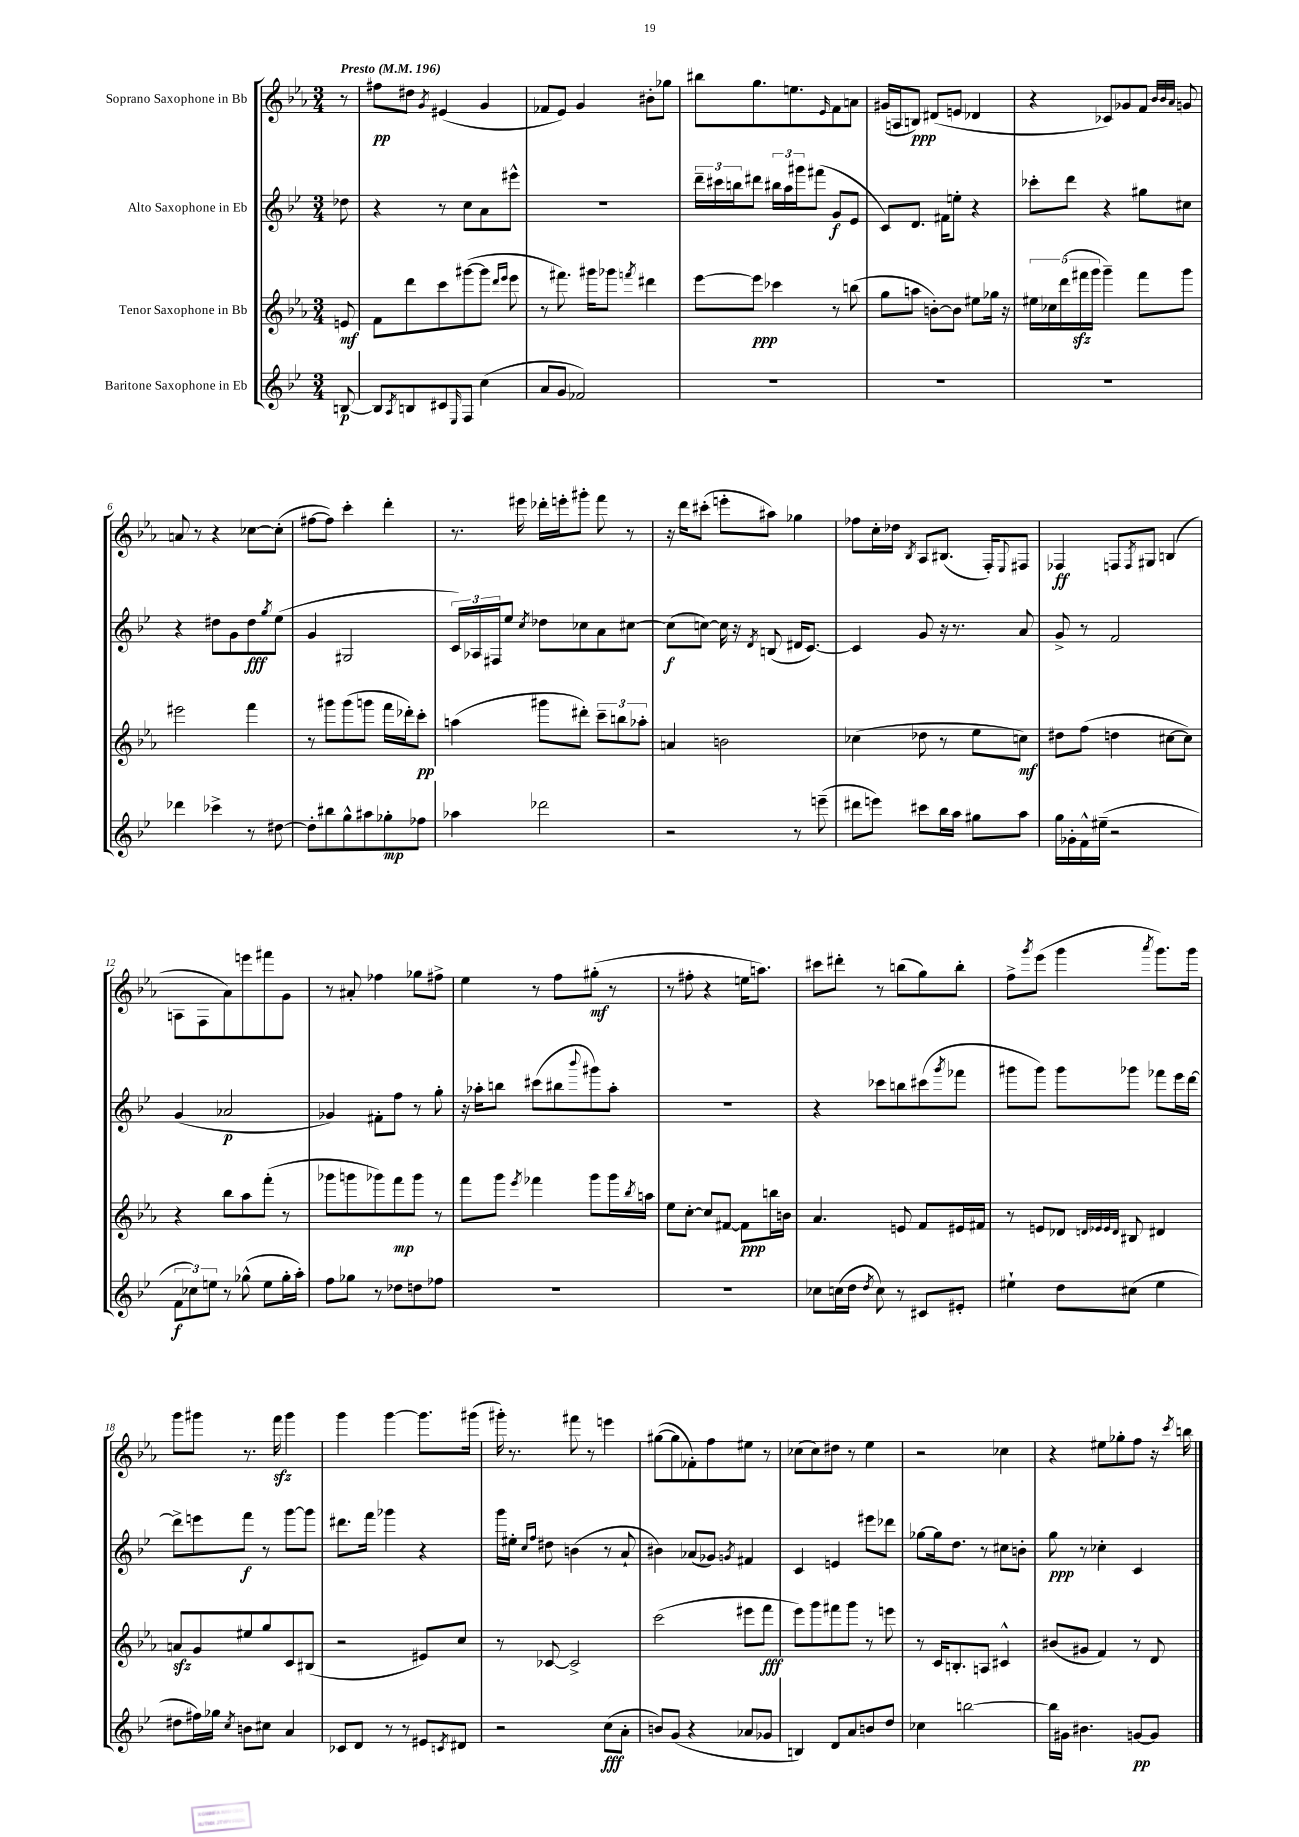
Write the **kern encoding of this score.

**kern	**dynam	**kern	**dynam	**kern	**dynam	**kern	**dynam
*part4	*part4	*part3	*part3	*part2	*part2	*part1	*part1
*staff4	*staff4	*staff3	*staff3	*staff2	*staff2	*staff1	*staff1
*I"Baritone Saxophone in Eb	*	*I"Tenor Saxophone in Bb	*	*I"Alto Saxophone in Eb	*	*I"Soprano Saxophone in Bb	*
*clefG2	*	*clefG2	*	*clefG2	*	*clefG2	*
*k[b-e-]	*	*k[b-e-a-]	*	*k[b-e-]	*	*k[b-e-a-]	*
*M3/4	*	*M3/4	*	*M3/4	*	*M3/4	*
*MM196	*	*MM196	*	*MM196	*	*MM196	*
=	=	=	=	=	=	=	=
!	!	!	!	!	!	!LO:TX:a:B:t=Presto	!
[8Bn/	p	8en/	mf	8dd-X\	.	8r	.
=1	=1	=1	=1	=1	=1	=1	=1
8B/L]	.	8f\L	.	4r	.	8ff#X\L	pp
8qA/	.	.	.	.	.	.	.
8Bn/	.	8ddd\	.	.	.	8dd#X\J	.
.	.	.	.	.	.	8qg/	.
8c#X/	.	8ccc\	.	8r	.	(4e#X/	.
16qqE-/	.	.	.	.	.	.	.
8F/J	.	([8ggg#X\	.	8cc\L	.	.	.
(4cc\	.	8ggg#\J]	.	8a\	.	4g/	.
.	.	16qqddd/LL	.	.	.	.	.
.	.	16qqeee-/JJ	.	.	.	.	.
.	.	8eee-\	.	8eee#X^^\J	.	.	.
=2	=2	=2	=2	=2	=2	=2	=2
8a/L	.	8r	.	2.r	.	8f-X/L	.
8g/J	.	8.fff#X\)	.	.	.	8e-/J)	.
2f-X/)	.	.	.	.	.	4g/	.
.	.	16ggg#X\KL	.	.	.	.	.
.	.	8ggg-X\J	.	.	.	.	.
.	.	8qfffn/	.	.	.	.	.
.	.	4ddd#X\	.	.	.	8b#X'\L	.
.	.	.	.	.	.	8gg-X\J	.
=3	=3	=3	=3	=3	=3	=3	=3
2.r	.	[8eee-\L	.	24ddd~\LL	.	8bb#X\L	.
.	.	.	.	24ccc#X\	.	.	.
.	.	.	.	24bbn\J	.	.	.
.	.	8eee-\J]	ppp	8ddd#X\J	.	8.gg\	.
.	.	4ccc-X\	.	24bb#X\LL	.	.	.
.	.	.	.	24aa\	.	.	.
.	.	.	.	.	.	8.een\	.
.	.	.	.	24ggg#X\J	.	.	.
.	.	.	.	(8fff#X\J	.	.	.
.	.	.	.	.	.	16qqe-/	.
.	.	8r	.	8g/L	f	8f\	.
.	.	(8bbn\	.	8e-/J	.	8an\J	.
=4	=4	=4	=4	=4	=4	=4	=4
2.r	.	8gg\L	.	8c/L)	.	(16g#X/LL	.
.	.	.	.	.	.	16An/J	.
.	.	8aan\J	.	8.d/J	.	8Bn/J)	ppp
.	.	[8bn'\L)	.	.	.	(8d#X/L	.
.	.	.	.	16f#X\KL	.	.	.
.	.	8b\J]	.	8een'\J	.	8en/J	.
.	.	8ee#X\L	.	4r	.	4d-X/	.
.	.	16gg-X\Jk	.	.	.	.	.
.	.	16r	.	.	.	.	.
=5	=5	=5	=5	=5	=5	=5	=5
2.r	.	20ee#X\LL	.	8ccc-X'\L	.	4r	.
.	.	20cc-X\	.	.	.	.	.
.	.	(20ddd\	.	.	.	.	.
.	.	.	.	8ddd\J	.	.	.
.	.	20fff#Xzz\	.	.	.	.	.
.	.	20ggg\JJ	.	.	.	.	.
.	.	4ggg~\)	.	4r	.	8c-X/L)	.
.	.	.	.	.	.	8g-X/	.
.	.	8fff#\L	.	8gg#X\L	.	8f/J	.
.	.	.	.	.	.	32qqb-/LLL	.
.	.	.	.	.	.	32qqb-/	.
.	.	.	.	.	.	32qqa-/JJJ	.
.	.	8ggg\J	.	8cc#X\J	.	8gn/	.
!!LO:LB:g=z
=6	=6	=6	=6	=6	=6	=6	=6
4ddd-X\	.	2eee#X\	.	4r	.	8an/	.
.	.	.	.	.	.	8r	.
4ccc-X^\	.	.	.	8dd#X\L	.	4r	.
.	.	.	.	8g\	.	.	.
8r	.	4fff\	.	8dd#\	fff	[8cc-X\L	.
.	.	.	.	8qgg/	.	.	.
[8dd#X\	.	.	.	(8ee-\J	.	(8cc-'\J]	.
=7	=7	=7	=7	=7	=7	=7	=7
8dd#'\L]	.	8r	.	4g/	.	[8ff#X\L	.
8bb#X\	.	8ggg#X\L	.	.	.	8ff#\J])	.
8gg^^\	.	(8ggg#\	.	2G#X/	.	4ccc'\	.
8aa#X\	.	8gggn\J	.	.	.	.	.
8gg-X'\	mp	16fff\LL	.	.	.	4ddd'\	.
.	.	16ddd-X'\J)	.	.	.	.	.
8ff-X\J	.	8ccc'\J	pp	.	.	.	.
=8	=8	=8	=8	=8	=8	=8	=8
4aa-X\	.	(4aan\	.	24c/LL)	.	8.r	.
.	.	.	.	24A-X/	.	.	.
.	.	.	.	24F#X/J	.	.	.
.	.	.	.	8ee-/J	.	.	.
.	.	.	.	.	.	16eee#X\	.
.	.	.	.	8qcc/	.	.	.
2ddd-X\	.	8ggg#X\L	.	8dd-X\L	.	16ddd-X'\LL	.
.	.	.	.	.	.	16eeen'\J	.
.	.	8ddd#X'\J)	.	8cc-X\	.	8ggg#X'\J	.
.	.	12ccc~\L	.	8a\	.	8fff\	.
.	.	12bbn\	.	.	.	.	.
.	.	.	.	[8cc#X\J	.	8r	.
.	.	12aa-X'\J	.	.	.	.	.
=9	=9	=9	=9	=9	=9	=9	=9
2r	.	4an/	.	(8cc#\L]	f	16r	.
.	.	.	.	.	.	16ddd\KL	.
.	.	.	.	[8ccn\J)	.	(8ccc#X'\J	.
.	.	2bn\	.	16cc\]	.	8eeen'\L	.
.	.	.	.	16r	.	.	.
.	.	.	.	8qd/	.	.	.
.	.	.	.	(8Bn/	.	8aa#X\J)	.
8r	.	.	.	16d#X/KL	.	4gg-X\	.
.	.	.	.	[8.c/J)	.	.	.
(8eeen~\	.	.	.	.	.	.	.
=10	=10	=10	=10	=10	=10	=10	=10
8ddd#X\L	.	(4cc-X\	.	4c/]	.	8ff-X\L	.
8eeen\J)	.	.	.	.	.	16cc'\L	.
.	.	.	.	.	.	16dd-X\JJ	.
.	.	.	.	.	.	8qB-/	.
8ccc#X\L	.	8dd-X\	.	8g/	.	8A-/L	.
16bb-\L	.	8r	.	16r	.	(8.B#X/J	.
16aa\JJ	.	.	.	8.r	.	.	.
8gg#X\L	.	8ee-\L	.	.	.	.	.
.	.	.	.	.	.	16F'/KL)	.
.	.	.	.	.	.	8qqE-/	.
8aa\J	.	8ccn\J)	mf	8a/	.	8F#X/J	.
=11	=11	=11	=11	=11	=11	=11	=11
16gg\LL	.	8dd#X\L	.	8g^/	.	4F-X/	ff
16g-X'\	.	.	.	.	.	.	.
16f^^\	.	(8ff\J	.	8r	.	.	.
(16ee#X~\JJ	.	.	.	.	.	.	.
2r	.	4ddn\	.	2f/	.	8Fn/L	.
.	.	.	.	.	.	8qF/	.
.	.	.	.	.	.	8G#X/J	.
.	.	[8cc#X\L	.	.	.	(4Bn/	.
.	.	8cc#\J])	.	.	.	.	.
!!LO:LB:g=z
=12	=12	=12	=12	=12	=12	=12	=12
12f\L	f	4r	.	(4g/	.	8An\L	.
12cc-X\)	.	.	.	.	.	.	.
.	.	.	.	.	.	8F\	.
12een\J	.	.	.	.	.	.	.
8r	.	8bb-\L	.	2a-X/	p	8a-\)	.
(8gg-X^^\	.	8aa-\	.	.	.	8eeen\	.
8ee\L	.	(8fff'\J	.	.	.	8fff#X\	.
16gg-'\L	.	8r	.	.	.	8g\J	.
16aa'\JJ)	.	.	.	.	.	.	.
=13	=13	=13	=13	=13	=13	=13	=13
8ff\L	.	8ggg-X\L	.	4g-X/)	.	8r	.
8gg-X\J	.	8gggn\	.	.	.	8a#X'/	.
8r	.	8ggg-X\)	.	8f#X'\L	.	4ff-X\	.
8dd-X\L	.	8fff\	mp	8ff\J	.	.	.
8ddn\	.	8ggg-\J	.	8r	.	8gg-X\L	.
8ff-X\J	.	8r	.	8gg'\	.	8ff#X^\J	.
=14	=14	=14	=14	=14	=14	=14	=14
2.r	.	8fff\L	.	16r	.	4ee-\	.
.	.	.	.	16aa-X'\KL	.	.	.
.	.	8ggg\J	.	8bbn\J	.	.	.
.	.	8qeee-/	.	.	.	.	.
.	.	4fff-X\	.	(8ccc#X\L	.	8r	.
.	.	.	.	8bb#X\	.	8ff\L	.
.	.	.	.	8qqbbb-/	.	.	.
.	.	8ggg\L	.	8ggg#X\)	.	(8gg#X'\J	mf
.	.	16ggg\L	.	8aa-'\J	.	8r	.
.	.	8qbb-/	.	.	.	.	.
.	.	16aan\JJ	.	.	.	.	.
=15	=15	=15	=15	=15	=15	=15	=15
2.r	.	8ee-\L	.	2.r	.	8r	.
.	.	[8cc'\J	.	.	.	8ff#X'\	.
.	.	8cc/L]	.	.	.	4r	.
.	.	[8f#X/J	.	.	.	.	.
.	.	8f#\L]	ppp	.	.	16een\KL	.
.	.	.	.	.	.	8.aan\J)	.
.	.	16bbn\L	.	.	.	.	.
.	.	16bn\JJ	.	.	.	.	.
=16	=16	=16	=16	=16	=16	=16	=16
8cc-X\L	.	4.a-/	.	4r	.	8ccc#X\L	.
(16ccn\L	.	.	.	.	.	8ddd#X'\J	.
16dd\JJ	.	.	.	.	.	.	.
8qdd/	.	.	.	.	.	.	.
8cc\)	.	.	.	8ccc-X\L	.	8r	.
8r	.	8en/	.	8bbn\	.	(8bbn\L	.
8c#X/L	.	8f/L	.	(8ccc#X\	.	8gg\)	.
.	.	.	.	8qggg/	.	.	.
8e#X'/J	.	16e#X/L	.	8fff-X\J	.	8bb'\J	.
.	.	16f#X/JJ	.	.	.	.	.
=17	=17	=17	=17	=17	=17	=17	=17
4ee#X`\	.	8r	.	8ggg#X\L	.	8ff^\L	.
.	.	.	.	.	.	8qggg/	.
.	.	8en/L	.	8ggg#\J)	.	(8eee-\J	.
8dd\L	.	8d-X/J	.	8ggg#\L	.	4ggg\	.
.	.	32qqdn/LLL	.	.	.	.	.
.	.	32qqe-X/	.	.	.	.	.
.	.	32qqe-/	.	.	.	.	.
.	.	32qqd/JJJ	.	.	.	.	.
(8cc#X\J	.	8B#X/	.	8ggg-X\J	.	.	.
.	.	.	.	.	.	8qaaa-/	.
4ee#\	.	4d#X/	.	8fff-X\L	.	8.ggg\L)	.
.	.	.	.	16eee-\L	.	.	.
.	.	.	.	[16ddd\JJ	.	16ggg\Jk	.
!!LO:LB:g=z
=18	=18	=18	=18	=18	=18	=18	=18
8dd#X\L	.	8anzz/L	.	8ddd^\L]	.	8ggg\L	.
16ff#X\L)	.	8g/	.	8eeen\	.	8ggg#X\J	.
16gg-X\JJ	.	.	.	.	.	.	.
8qcc/	.	.	.	.	.	.	.
8bn\L	.	8ee#X/	.	8fff\J	f	8.r	.
8cc#X\J	.	8gg/	.	8r	.	.	.
.	.	.	.	.	.	16fffzz\	.
4a/	.	8c/	.	[8ggg\L	.	4ggg#\	.
.	.	(8B#X/J	.	8ggg\J]	.	.	.
=19	=19	=19	=19	=19	=19	=19	=19
8c-X/L	.	2r	.	8.ddd#X\L	.	4ggg\	.
8d/J	.	.	.	.	.	.	.
.	.	.	.	16fff\Jk	.	.	.
8r	.	.	.	4ggg-X\	.	[4ggg\	.
8r	.	.	.	.	.	.	.
8e#X/L	.	8e#X/L)	.	4r	.	8.ggg\L]	.
8qcn/	.	.	.	.	.	.	.
8d#X/J	.	8cc/J	.	.	.	.	.
.	.	.	.	.	.	(16ggg#X\Jk	.
=20	=20	=20	=20	=20	=20	=20	=20
2r	.	8r	.	16ggg\LL	.	16ggg#X'\)	.
.	.	.	.	16ee#X'\JJ	.	8.r	.
.	.	.	.	16qqcc/LL	.	.	.
.	.	.	.	16qqff/JJ	.	.	.
.	.	[8c-X/	.	8dd#X\	.	.	.
.	.	2c-^/]	.	(4bn\	.	8fff#X\	.
.	.	.	.	.	.	8r	.
(8cc\L	fff	.	.	8r	.	4eeen\	.
8a'\J	.	.	.	8a`/	.	.	.
=21	=21	=21	=21	=21	=21	=21	=21
8bn/L)	.	(2ccc\	.	4b#X\)	.	([8gg#X\L	.
(8g/J	.	.	.	.	.	8gg#\]	.
4r	.	.	.	(8a-X/L	.	8f-X'\)	.
.	.	.	.	8g-X/J)	.	8ff\	.
.	.	.	.	8qgn/	.	.	.
8a-X/L	.	8eee#X\L	.	4f#X/	.	8ee#X\J	.
8g-X/J	.	8fff\J	fff	.	.	8r	.
=22	=22	=22	=22	=22	=22	=22	=22
4Bn/)	.	8eee-\L)	.	4c/	.	(8cc-X\L	.
.	.	8ggg\	.	.	.	8cc-\)	.
8d/L	.	8fff#X\	.	4en/	.	8dd#X\J	.
8a/	.	8ggg\J	.	.	.	8r	.
8bn/	.	8r	.	8eee#X\L	.	4ee-\	.
8dd/J	.	8eeen\	.	8ddd-X\J	.	.	.
=23	=23	=23	=23	=23	=23	=23	=23
4cc-X\	.	8r	.	[8gg-X\L	.	2r	.
.	.	16c/KL	.	16gg-\k]	.	.	.
.	.	8.Bn'/	.	8.dd\J	.	.	.
[2bbn\	.	.	.	.	.	.	.
.	.	8An/J	.	8r	.	.	.
.	.	4c#X^^/	.	8cc#X\L	.	4cc-X\	.
.	.	.	.	8bn'\J	.	.	.
=24	=24	=24	=24	=24	=24	=24	=24
16bb\LL]	.	(8b#X/L	.	8gg\	ppp	4r	.
16g#X\JJ	.	.	.	.	.	.	.
4.b#X\	.	8g#X/J	.	8r	.	.	.
.	.	4f/)	.	4cc-X'\	.	8ee#X\L	.
.	.	.	.	.	.	8gg-X'\	.
[8gn/L	pp	8r	.	4c/	.	8ff\J	.
8g/J]	.	8d/	.	.	.	16r	.
.	.	.	.	.	.	8qccc/	.
.	.	.	.	.	.	16bbn\	.
==	==	==	==	==	==	==	==
*-	*-	*-	*-	*-	*-	*-	*-
